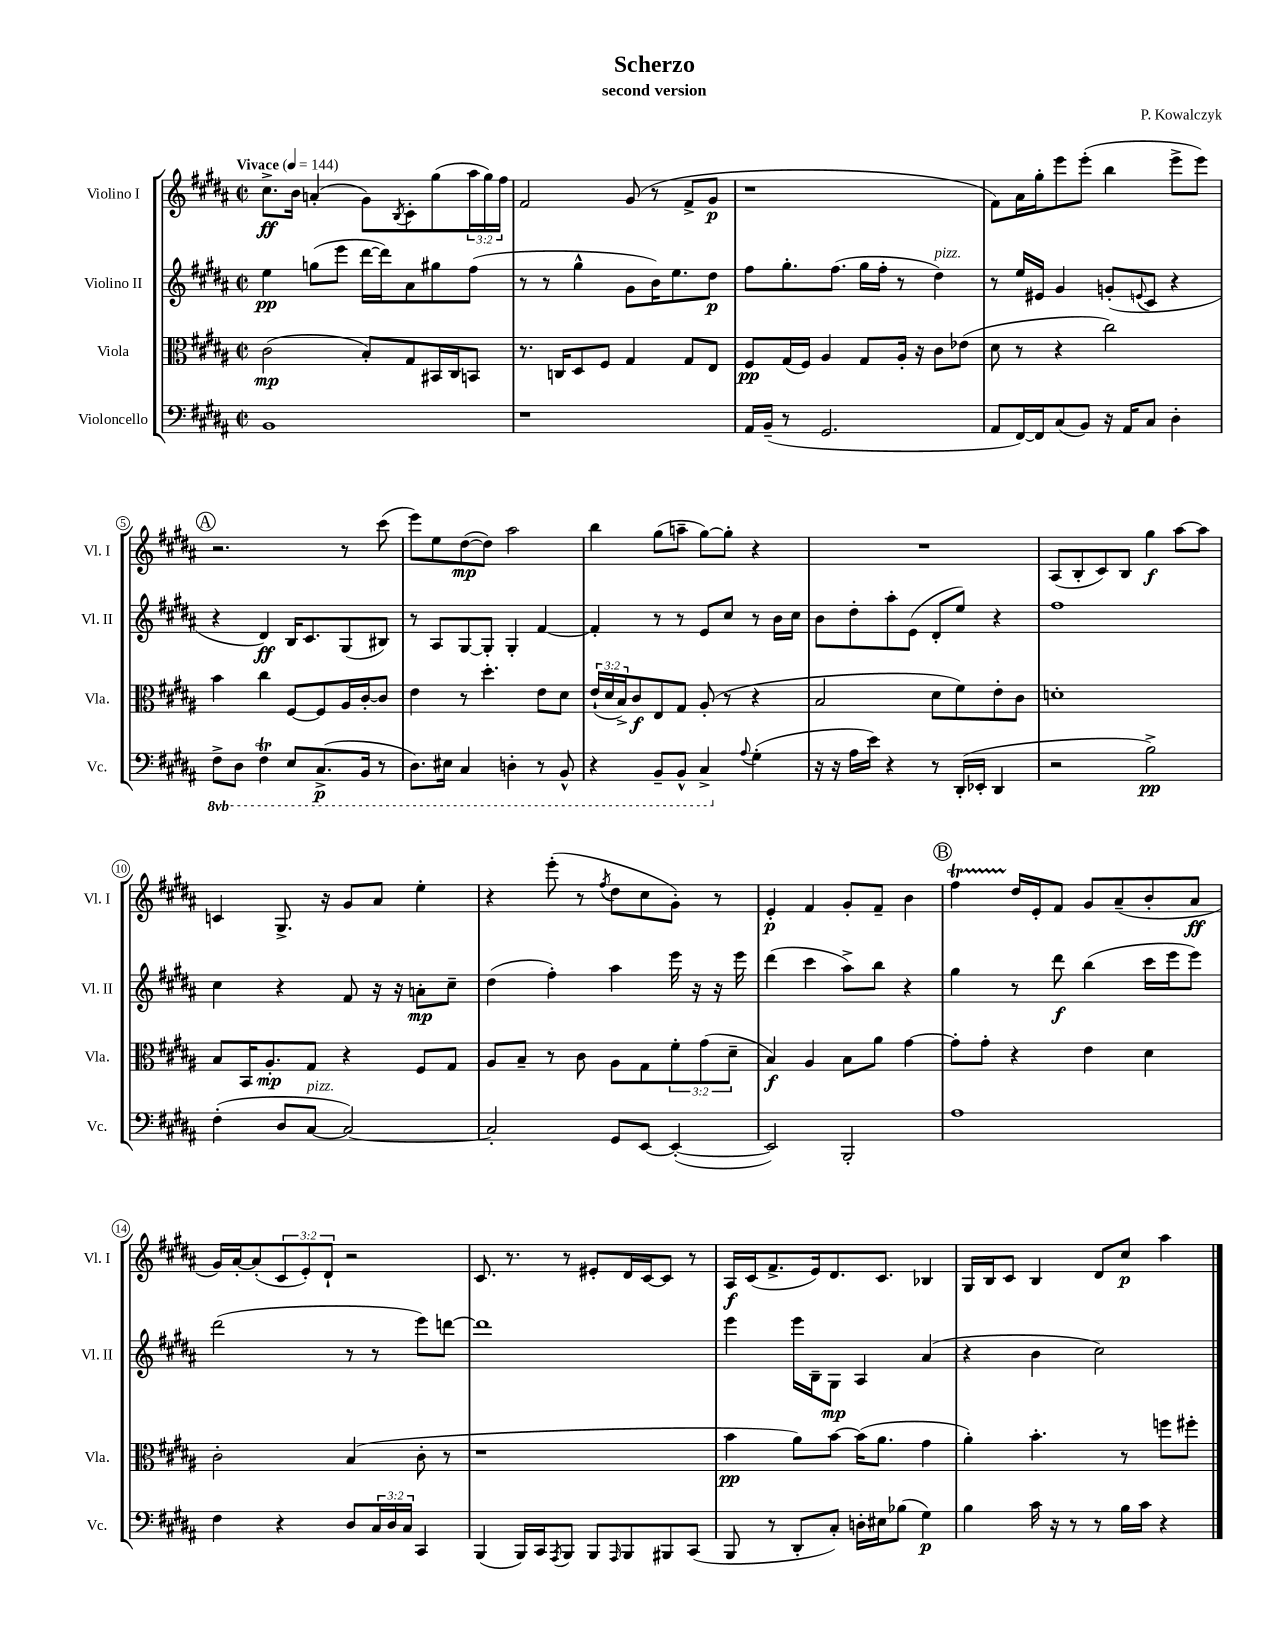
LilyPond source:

\header { title = "Scherzo" composer = "P. Kowalczyk" subtitle = "second version" }
<<
\new StaffGroup <<
\new Staff = "s0" \with { instrumentName = "Violino I" shortInstrumentName = "Vl. I" } {
    \clef treble \key b \major \defaultTimeSignature \time 2/2 \override Staff.TupletNumber.text = #tuplet-number::calc-fraction-text \tempo "Vivace" 4 = 144
    cis''8.->\ff b'16 a'4-.( gis'8) \acciaccatura { b8 } cis'8-. gis''8( \tuplet 3/2 { ais''16 gis''16) fis''16 } |
    fis'2 gis'8( r8 fis'8-> gis'8\p |
    r1 |
    fis'8) ais'16 gis''16-. e'''8 e'''8-.( b''4 e'''8-> e'''8) |
    \mark \markup { \circle "A" } r2. r8 cis'''8( |
    e'''8) e''8 dis''8~\mp( dis''8) ais''2 |
    b''4 gis''8( a''8-- gis''8~) gis''8-. r4 |
    R1 |
    ais8( b8-. cis'8) b8 gis''4\f ais''8~ ais''8 |
    c'4 gis8.-> r16 gis'8 ais'8 e''4-. |
    r4 e'''8-.( r8 \acciaccatura { fis''8 } dis''8 cis''8 gis'8-.) r8 |
    e'4-.\p fis'4 gis'8-. fis'8-- b'4 |
    \mark \markup { \circle "B" } fis''4\startTrillSpan dis''16\stopTrillSpan e'16-. fis'8 gis'8 ais'8--( b'8-. ais'8\ff |
    gis'16) ais'16~-. ais'8-.( \tuplet 3/2 { cis'8 e'8-.) dis'8-! } r2 |
    cis'8. r8. r8 eis'8-. dis'16 cis'16~ cis'8 r8 |
    ais16\f cis'16( fis'8.-> e'16) dis'8. cis'8. bes4 |
    gis16 b16 cis'8 b4 dis'8 cis''8\p ais''4 \bar "|." |
}
\new Staff = "s1" \with { instrumentName = "Violino II" shortInstrumentName = "Vl. II" } {
    \clef treble \key b \major \defaultTimeSignature \time 2/2
    e''4\pp g''8( e'''8 dis'''16~ dis'''16) ais'8 gis''8 fis''8( |
    r8 r8 gis''4-^ gis'8 b'16) e''8. dis''8\p |
    fis''8 gis''8.-. fis''8.( gis''16 fis''16-. r8 dis''4^\markup { \italic "pizz." }) |
    r8 e''16 eis'16 gis'4 g'8-.( \appoggiatura { e'8 } cis'8 r4 |
    \mark \markup { \circle "A" } r4 dis'4\ff) b16 cis'8. gis8( bis8) |
    r8 ais8 gis8~ gis8-. gis4-. fis'4~ |
    fis'4-. r8 r8 e'8 cis''8 r8 b'16 cis''16 |
    b'8 dis''8-. ais''8-. e'8( dis'8-. e''8) r4 |
    fis''1 |
    cis''4 r4 fis'8 r16 r16 a'8-.\mp cis''8-- |
    dis''4( fis''4-.) ais''4 e'''16 r16 r16 e'''16 |
    dis'''4( cis'''4 ais''8->) b''8 r4 |
    \mark \markup { \circle "B" } gis''4 r8 dis'''8\f b''4( cis'''16 e'''16 e'''8) |
    dis'''2( r8 r8 e'''8) d'''8~ |
    d'''1 |
    e'''4 e'''16 b16-- gis8\mp ais4 ais'4( |
    r4 b'4 cis''2) \bar "|." |
}
\new Staff = "s2" \with { instrumentName = "Viola" shortInstrumentName = "Vla." } {
    \clef alto \key b \major \defaultTimeSignature \time 2/2 \override Staff.TupletNumber.text = #tuplet-number::calc-fraction-text
    cis'2\mp( b8-.) gis8 bis,16 cis16 b,8 |
    r8. c16 dis8 fis8 gis4 gis8 e8 |
    fis8\pp gis16( fis16) ais4 gis8 ais16-. r16 cis'8 ees'8( |
    dis'8 r8 r4 cis''2) |
    \mark \markup { \circle "A" } b'4 cis''4 fis8~ fis8 ais16 cis'16~-. cis'8 |
    e'4 r8 dis''4.-. e'8 dis'8 |
    \tuplet 3/2 { e'16-!( dis'16 b16->) } cis'8\f e8 gis8 ais8-.( r8 r4 |
    b2 dis'8 fis'8) e'8-. cis'8 |
    d'1-. |
    b8 b,16 ais8.-.\mp gis8 r4 fis8 gis8 |
    ais8 b8-- r8 cis'8 ais8 gis8 \tuplet 3/2 { fis'8-. gis'8( dis'8-- } |
    b4\f) ais4 b8 ais'8 gis'4~ |
    \mark \markup { \circle "B" } gis'8-. gis'8-. r4 e'4 dis'4 |
    cis'2-. b4( cis'8-. r8 |
    r1 |
    b'4\pp ais'8) b'8~ b'16( ais'8. gis'4 |
    ais'4-.) b'4.-. r8 f''8 fis''8-. \bar "|." |
}
\new Staff = "s3" \with { instrumentName = "Violoncello" shortInstrumentName = "Vc." } {
    \clef bass \key b \major \defaultTimeSignature \time 2/2 \override Staff.TupletNumber.text = #tuplet-number::calc-fraction-text \set Staff.ottavationMarkups = #ottavation-simple-ordinals
    b,1 |
    r1 |
    ais,16 b,16--( r8 gis,2. |
    ais,8 fis,16~) fis,16 cis8( b,8) r16 ais,16 cis8 dis4-. |
    \mark \markup { \circle "A" } \ottava #-1 fis,8-> dis,8 fis,4\trill e,8 cis,8.->\p( b,,16 r8 |
    dis,8.) eis,16 cis,4 d,4-. r8 b,,8-^ |
    r4 b,,8-- b,,8-^ cis,4-> \ottava #0 \appoggiatura { ais8 } gis4-.( |
    r16 r16 ais16 e'16) r4 r8 dis,16-.( ees,16-. dis,4 |
    r2 b2->\pp) |
    fis4-.( dis8 cis8~^\markup { \italic "pizz." } cis2~) |
    cis2-. gis,8 e,8~ e,4~-.( |
    e,2) b,,2-. |
    \mark \markup { \circle "B" } ais1 |
    fis4 r4 dis8 \tuplet 3/2 { cis16 dis16 cis16 } cis,4 |
    b,,4( b,,16) cis,16 \acciaccatura { ais,,8 } b,,8 b,,8 \grace { ais,,16 } b,,8 bis,,8 cis,8( |
    b,,8 r8 dis,8-. cis8-.) d16-. eis16 bes8( gis4\p) |
    b4 cis'16 r16 r8 r8 b16 cis'16 r4 \bar "|." |
}
>>
>>
\layout { \context { \Score \override BarNumber.stencil = #(make-stencil-circler 0.1 0.3 ly:text-interface::print) } }
